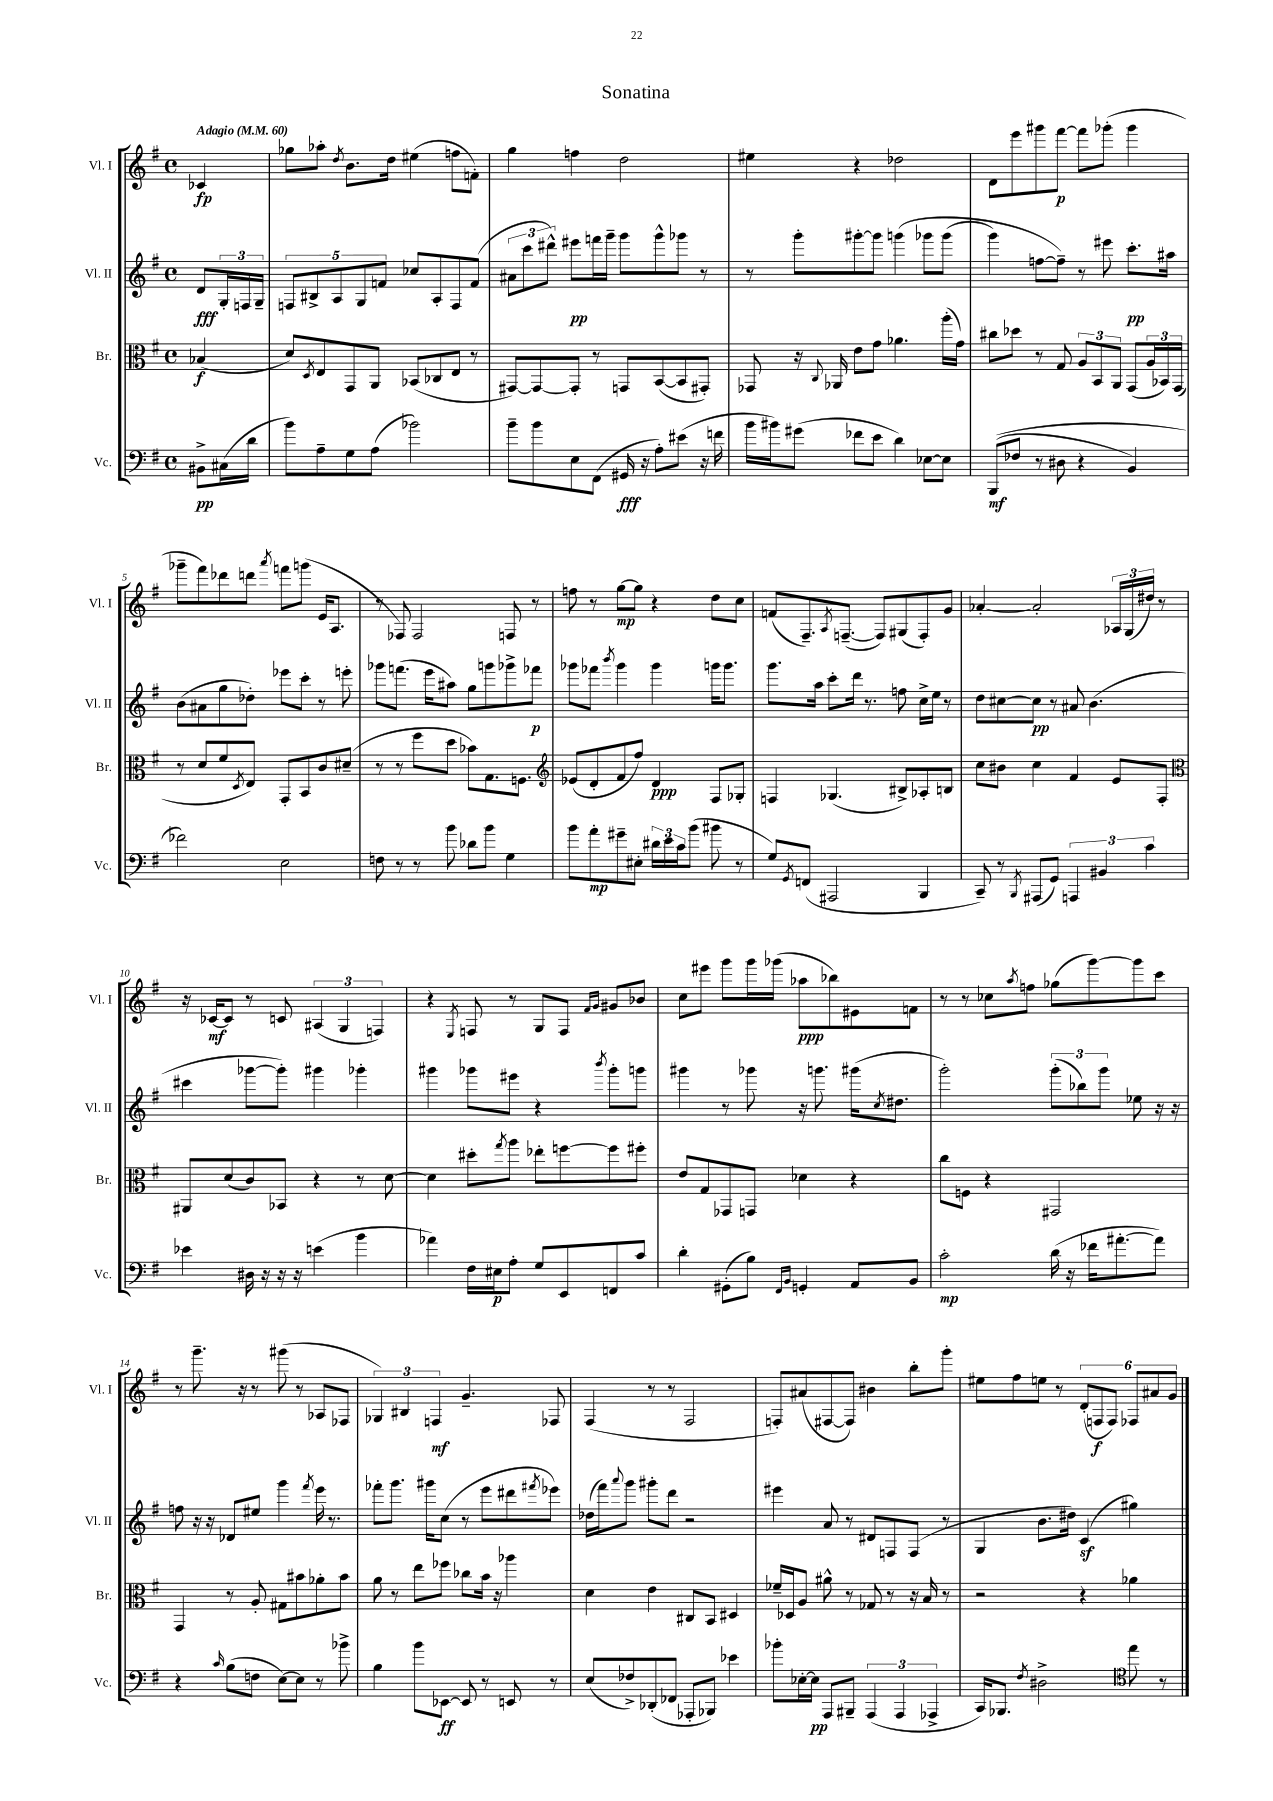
\header { title = "Sonatina" }
<<
\new StaffGroup <<
\new Staff = "s0" \with { instrumentName = "Vl. I" shortInstrumentName = "Vl. I" } {
    \clef treble \key g \major \defaultTimeSignature \time 4/4 \partial 4 \tempo "Adagio" 4 = 60
    ces'4\fp |
    ges''8 aes''8-. \acciaccatura { d''8 } b'8. d''16 eis''4( f''8 f'8-.) |
    g''4 f''4 d''2 |
    eis''4 r4 des''2 |
    d'8 e'''8 gis'''8 fis'''8~\p fis'''8 ges'''8-.( ges'''4 |
    ges'''8-- fis'''8) des'''8 d'''8 \acciaccatura { a'''8 } f'''8 g'''8( e'16 a8. |
    r8 fes8) fes2 f8 r8 |
    f''8 r8 g''8~\mp g''8 r4 d''8 c''8 |
    f'8( fis8.--) \acciaccatura { a8 } f8.~--( f8) gis8( f8-.) g'8 |
    aes'4~-. aes'2-. \tuplet 3/2 { aes16 g16( dis''16) } r8 |
    r16 ces'16~\mf ces'8 r8 c'8 \tuplet 3/2 { ais4( g4 f4) } |
    r4 \acciaccatura { e8 } f8 r8 g8 f8 \grace { fis'16 g'16 } gis'8 bes'8 |
    c''8 eis'''8 g'''8 g'''16 ges'''16( aes''8\ppp bes''8) eis'8 f'8 |
    r8 r8 ces''8 \acciaccatura { a''8 } f''8 ges''8( g'''8~) g'''8 c'''8 |
    r8 g'''8.-- r16 r8 gis'''8( r8 aes8 fes8 |
    \tuplet 3/2 { ges4) bis4 f4\mf } g'4.-- fes8 |
    fis4( r8 r8 fis2 |
    f8-.) ais'8( fis8~ fis8) bis'4 b''8-. g'''8-. |
    eis''8 fis''8 e''8 r8 \tuplet 6/4 { d'8-.( f8\f f8) fes8 ais'8 g'8 } \bar "|." |
}
\new Staff = "s1" \with { instrumentName = "Vl. II" shortInstrumentName = "Vl. II" } {
    \clef treble \key g \major \defaultTimeSignature \time 4/4 \partial 4
    d'8\fff \tuplet 3/2 { g16-. f16 g16-- } |
    \tuplet 5/4 { f8 bis8-> a8 g8 f'8 } ces''8 a8-. f8 f'8( |
    \tuplet 3/2 { ais'8 c'''8 dis'''8-^) } eis'''8\pp f'''16 g'''16-- g'''8 g'''8-^ ges'''8 r8 |
    r8 g'''8-. gis'''8~-. gis'''8 g'''4\( ges'''8 ges'''8( |
    g'''4) f''8~ f''8--\) r8 eis'''8 c'''8.-.\pp ais''16 |
    b'8( ais'8 g''8 des''8-.) ees'''8 c'''8-. r8 e'''8-. |
    ges'''8 f'''8.( e'''16 ais''8) g''8 g'''8 ges'''8-> fes'''8\p |
    ges'''8 fes'''8 \acciaccatura { b'''8 } ges'''4 ges'''4 g'''16 g'''8. |
    g'''8. a''16 c'''8-. d'''16 r8. f''8 c''16-> e''16 r8 |
    d''8 cis''8~ cis''8\pp r8 ais'8 b'4.( |
    cis'''4 ges'''8~ ges'''8-.) gis'''4 ges'''4-. |
    gis'''4 ges'''8 eis'''8 r4 \acciaccatura { b'''8 } ges'''8-. g'''8 |
    gis'''4 r8 ges'''8 r16 g'''8. gis'''16( \acciaccatura { c''8 } dis''8. |
    g'''2-.) \tuplet 3/2 { g'''8-.( bes''8) g'''8 } ees''8 r16 r16 |
    f''8 r16 r16 des'8 eis''8 g'''4 \acciaccatura { fis'''8 } e'''16 r8. |
    fes'''8-. g'''8. gis'''16 c''8( r8 e'''8 dis'''8 \acciaccatura { fis'''8 } ees'''8) |
    des''16( fis'''16) \appoggiatura { a'''8 } g'''8 gis'''8-. d'''8 r2 |
    eis'''4 a'8 r8 dis'8 f8 f8( r8 |
    g4 b'8. dis''16) c'4\sf( gis''4) \bar "|." |
}
\new Staff = "s2" \with { instrumentName = "Br." shortInstrumentName = "Br." } {
    \clef alto \key g \major \defaultTimeSignature \time 4/4 \partial 4
    bes4\f( |
    d'8) \acciaccatura { d8 } e8 g,8 a,8 bes,8( ces8 e8 r8 |
    gis,8~) gis,8~ gis,8-. r8 g,8 b,8~( b,8 gis,8-.) |
    ges,8 r16 \appoggiatura { c8 } aes,16 e'8 g'8 aes'4. a''16-.( g'16) |
    cis''8 des''8 r8 g8 \tuplet 3/2 { a8 b,8 a,8 } g,8( \tuplet 3/2 { a16 bes,16) g,16( } |
    r8 d'8 fis'8 \acciaccatura { d8 } e8) g,8-. b,8 c'8 dis'8--( |
    r8 r8 fis''8 d''8 bes'8) g8. f8. |
    \clef treble ees'8( d'8-. fis'8 fis''8) d'4\ppp fis8 ges8-. |
    f4 ges4.( bis8->) aes8-. b8 |
    c''8 bis'8 c''4 fis'4 e'8 fis8-. |
    \clef alto ais,8 d'8( c'8) bes,8 r4 r8 d'8~ |
    d'4 dis''8-. \acciaccatura { g''8 } a''8 ees''8-. f''8~ f''8 fis''8-. |
    e'8 g8 ges,8 g,8 des'4 r4 |
    c''8 f8 r4 gis,2 |
    g,4 r8 a8-. gis8 bis'8 aes'8-. bis'8 |
    a'8 r8 e''8 fes''8 ces''8 b'16 r16 aes''4 |
    d'4 e'4 cis8 b,8 dis4 |
    fes'16-- des16 a8 ais'8-^ r8 ges8 r8 r16 b16 r8 |
    r2 r4 aes'4 \bar "|." |
}
\new Staff = "s3" \with { instrumentName = "Vc." shortInstrumentName = "Vc." } {
    \clef bass \key g \major \defaultTimeSignature \time 4/4 \partial 4
    bis,8->\pp cis16( d'16 |
    b'8) a8-- g8 a8( bes'2) |
    b'8-- b'8 e8 fis,8( gis,16\fff r16 a8-.) eis'8( r16 f'16 |
    b'16 bis'16) gis'8( fes'8 e'8 d'4) ees8~ ees8 |
    b,,8\mf(\( fes8 r8 dis8 r4 b,4) |
    fes'2\) e2 |
    f8 r8 r8 b'8 des'8 b'8 g4 |
    b'8 a'8-.\mp gis'8-- eis8-. \tuplet 3/2 { dis'16 e'16 c'16 } b'8( bis'8 r8 |
    g8) \acciaccatura { g,8 } f,8( ais,,2 b,,4 |
    c,8--) r8 \acciaccatura { b,,8 } ais,,8( g,8) \tuplet 3/2 { a,,4 bis,4 c'4 } |
    ees'4 dis16 r16 r16 r16 e'4( b'4 |
    aes'4) fis16 eis16\p a8-. g8 e,8 f,8 c'8 |
    d'4-. gis,8-.( b8) \grace { fis,16 b,16 } g,4-. a,8 b,8 |
    c'2-.\mp d'16( r16 fes'16 ais'8.~-. ais'8) |
    r4 \grace { c'16 } b8( f8 e8~) e8 r8 bes'8-> |
    b4 b'8 ees,8~\ff ees,8 r8 e,8 r8 |
    e8( fes8->) des,8-.( fes,8 aes,,8-. bes,,8) ees'4 |
    bes'8-. ees16~-. ees16\pp a,,8 bis,,8-- \tuplet 3/2 { a,,4( a,,4 aes,,4-> } |
    c,16) bes,,8. \acciaccatura { fis8 } dis2-> \clef tenor e''8 r8 \bar "|." |
}
>>
>>
